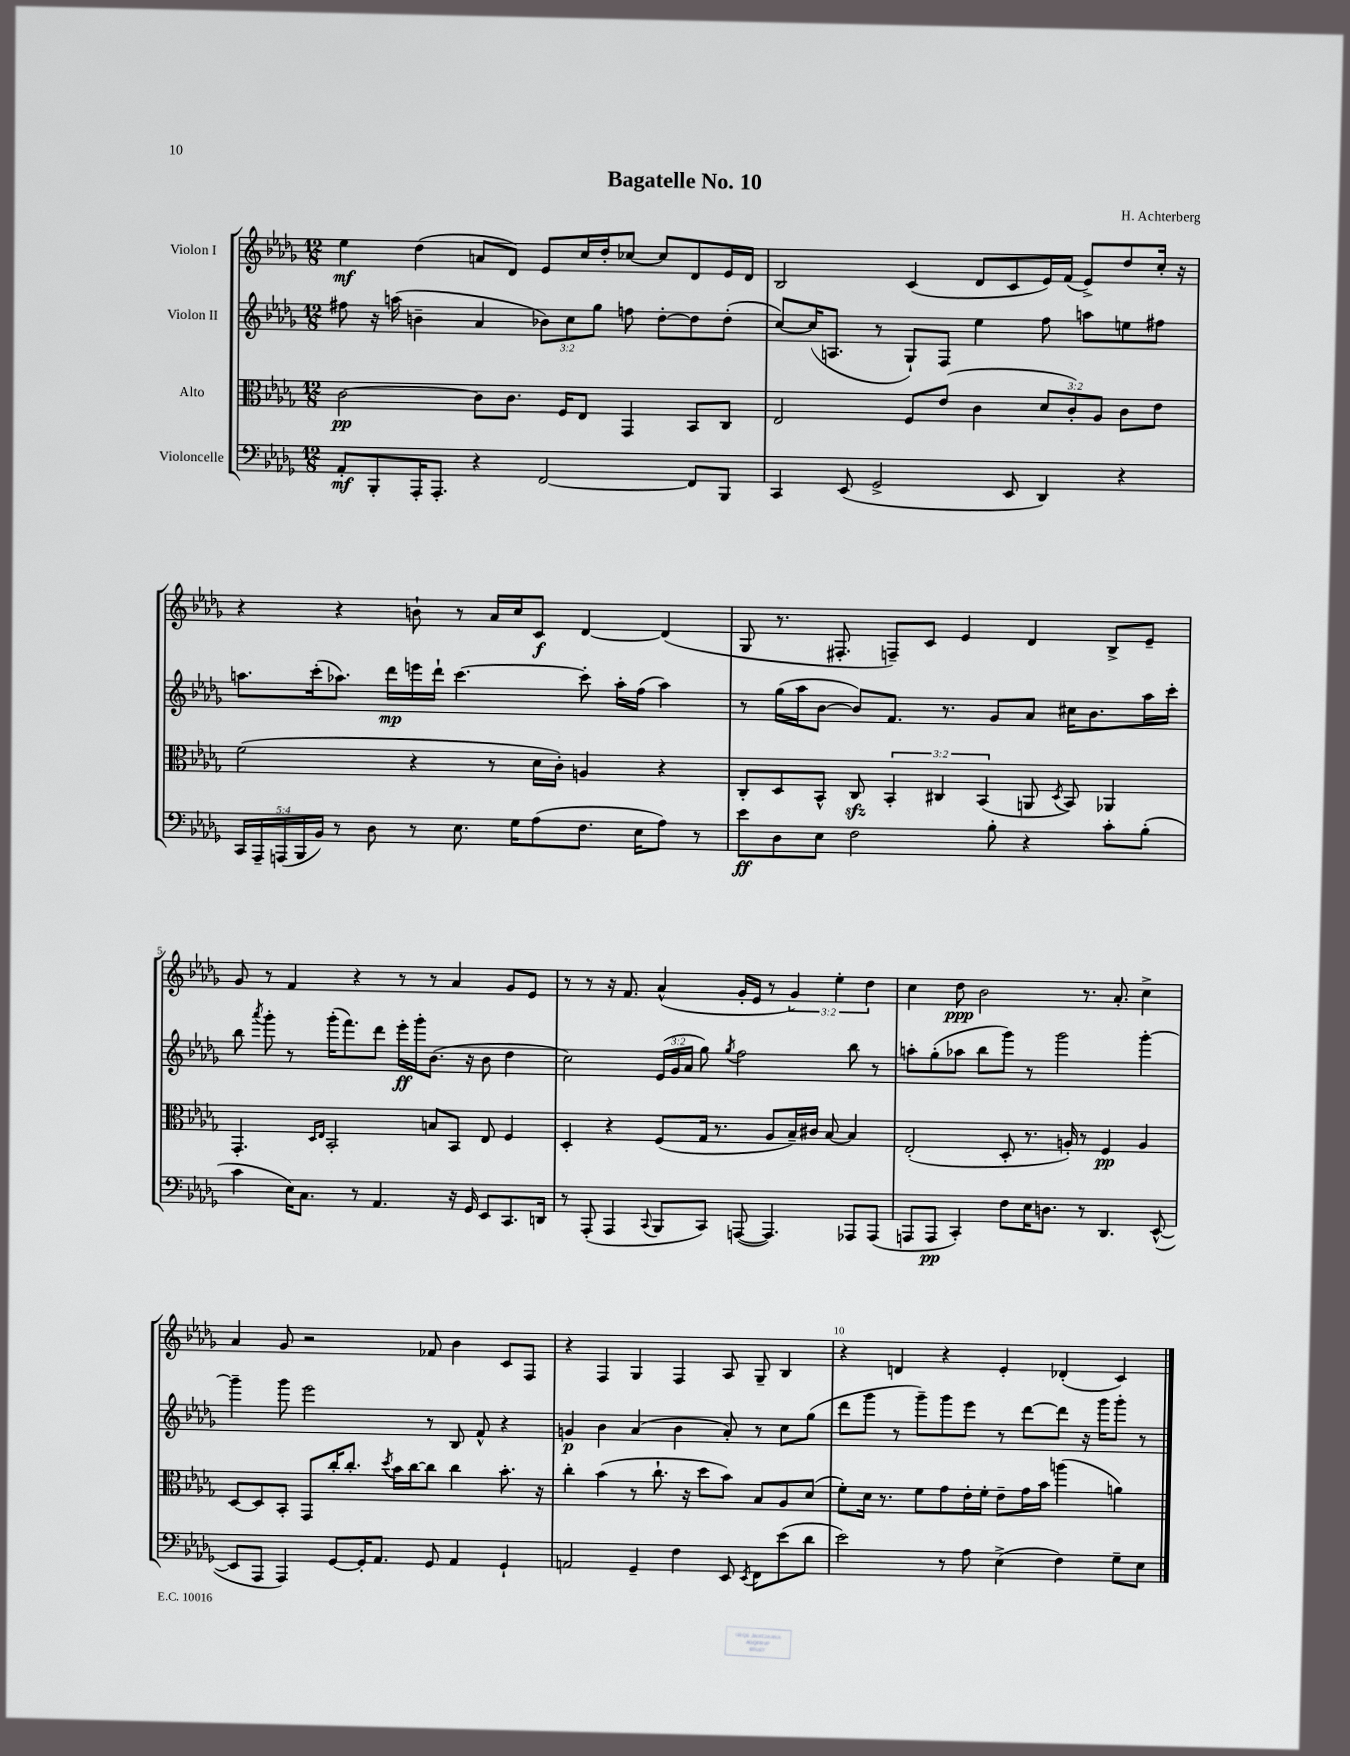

**kern	**dynam	**kern	**dynam	**kern	**dynam	**kern	**dynam
*part4	*part4	*part3	*part3	*part2	*part2	*part1	*part1
*staff4	*staff4	*staff3	*staff3	*staff2	*staff2	*staff1	*staff1
*I"Violoncelle	*	*I"Alto	*	*I"Violon II	*	*I"Violon I	*
*clefF4	*	*clefC3	*	*clefG2	*	*clefG2	*
*k[b-e-a-d-g-]	*	*k[b-e-a-d-g-]	*	*k[b-e-a-d-g-]	*	*k[b-e-a-d-g-]	*
*M12/8	*	*M12/8	*	*M12/8	*	*M12/8	*
=1	=1	=1	=1	=1	=1	=1	=1
8AA-'/L	mf	[2c\	pp	8ff#X\	.	4ee-\	mf
8BBB-'/	.	.	.	16r	.	.	.
.	.	.	.	(16aan\	.	.	.
16AAA-'/K	.	.	.	4bn~\	.	(4dd-\	.
8.AAA-'/J	.	.	.	.	.	.	.
4r	.	8c\L]	.	4a-/	.	8an/L	.
.	.	8.c\J	.	.	.	8d-/J)	.
[2FF/	.	.	.	12b-X\L)	.	8e-/L	.
.	.	16F/KL	.	.	.	.	.
.	.	.	.	12cc\	.	.	.
.	.	8E-/J	.	.	.	16cc/L	.
.	.	.	.	12gg-\J	.	.	.
.	.	.	.	.	.	16dd-'/J	.
.	.	4GG-/	.	8ffn\	.	[8cc-X/J	.
.	.	.	.	[8dd-'\L	.	8cc-/L]	.
8FF/L]	.	8BB-/L	.	8dd-\]	.	8d-/	.
8BBB-/J	.	8C/J	.	(8dd-'\J	.	16e-/L	.
.	.	.	.	.	.	16d-/JJ	.
=2	=2	=2	=2	=2	=2	=2	=2
4CC/	.	2E-/	.	[8cc/L)	.	2B-/	.
.	.	.	.	(16cc/K]	.	.	.
.	.	.	.	8.An/J	.	.	.
(8EE-/	.	.	.	.	.	.	.
2GG-^/	.	.	.	8r	.	.	.
.	.	8F/L	.	8G-`/L)	.	(4c/	.
.	.	(8e-/J	.	8F/J	.	.	.
.	.	4c\	.	4ee-\	.	8d-/L	.
8EE-/	.	.	.	.	.	8c/	.
4DD-/)	.	12d-/L	.	8ff\	.	16e-/L)	.
.	.	.	.	.	.	(16f/JJ	.
.	.	12c'/)	.	.	.	.	.
.	.	.	.	8aan\L	.	8e-^/L)	.
.	.	12A-/J	.	.	.	.	.
4r	.	8c\L	.	8een\	.	8dd-/	.
.	.	8e-\J	.	8ff#X\J	.	16cc'/Jk	.
.	.	.	.	.	.	16r	.
!!LO:LB:g=z
=3	=3	=3	=3	=3	=3	=3	=3
20CC/LL	.	(2f\	.	8.aan\L	.	4r	.
20AAA-~/	.	.	.	.	.	.	.
(20AAAn/	.	.	.	.	.	.	.
20BBB-/	.	.	.	.	.	.	.
.	.	.	.	(16ccc'\k	.	.	.
20BB-/JJ)	.	.	.	.	.	.	.
8r	.	.	.	8.aa-X\J)	.	4r	.
8D-\	.	.	.	.	.	.	.
.	.	.	.	16ddd-\LL	mp	.	.
8r	.	4r	.	16eeen\	.	8bn`\	.
.	.	.	.	16ddd-`\JJ	.	.	.
8.E-\	.	.	.	[4.ccc\	.	8r	.
.	.	8r	.	.	.	16a-/LL	.
16G-\KL	.	.	.	.	.	16cc/J	.
(8A-\	.	16d-\LL	.	.	.	8c/J	f
.	.	16c'\JJ)	.	.	.	.	.
8.F\J	.	4An/	.	8ccc'\]	.	[4d-/	.
.	.	.	.	16aa-'\LL	.	.	.
16E-\KL	.	.	.	(16ff\JJ	.	.	.
8A-\J)	.	4r	.	4aa-\)	.	(4d-/]	.
8r	.	.	.	.	.	.	.
=4	=4	=4	=4	=4	=4	=4	=4
8e-\L	ff	8C'/L	.	8r	.	8G-/	.
8D-\	.	8D-/	.	(16gg-\LL	.	8.r	.
.	.	.	.	16aa-\J	.	.	.
8E-\J	.	8BB-^^/J	.	[8b-\J	.	.	.
.	.	.	.	.	.	8.F#X'/	.
2F\	.	8Czz/	.	8b-/L])	.	.	.
.	.	6BB-'/	.	8.f/J	.	8Fn~/L)	.
.	.	.	.	.	.	8c/J	.
.	.	6C#X/	.	.	.	.	.
.	.	.	.	8.r	.	.	.
.	.	.	.	.	.	4e-/	.
.	.	(6BB-/	.	.	.	.	.
8B-'\	.	.	.	8g-/L	.	.	.
4r	.	8AAn/	.	8a-/J	.	4d-/	.
.	.	8qD-/	.	.	.	.	.
.	.	8BB-/)	.	16cc#X\KL	.	.	.
.	.	.	.	8.b-\	.	.	.
8c'\L	.	4AA-X/	.	.	.	8B-^/L	.
(8B-'\J	.	.	.	16aa-\L	.	8e-~/J	.
.	.	.	.	16ccc'\JJ	.	.	.
!!LO:LB:g=z
=5	=5	=5	=5	=5	=5	=5	=5
4c\	.	4.GG-'/	.	8bb-\	.	8g-/	.
.	.	.	.	8qaaa-/	.	.	.
.	.	.	.	8ggg-'\	.	8r	.
16E-\KL)	.	.	.	8r	.	4f/	.
8.C\J	.	.	.	.	.	.	.
.	.	16qqD-/LL	.	.	.	.	.
.	.	16qqE-/JJ	.	.	.	.	.
.	.	2BB-'/	.	(16ggg-'\KL	.	.	.
.	.	.	.	8.fff\)	.	.	.
8r	.	.	.	.	.	4r	.
4.AA-/	.	.	.	8ddd-\J	.	.	.
.	.	.	.	16eee-'\LL	ff	8r	.
.	.	.	.	16ggg-'\J	.	.	.
.	.	8Bn/L	.	(8.b-\J	.	8r	.
16r	.	8BB-/J	.	.	.	4a-/	.
16GG-/	.	.	.	16r	.	.	.
8EE-/L	.	8E-/	.	8b-\	.	.	.
8.CC/	.	4F/	.	4dd-\	.	8g-/L	.
.	.	.	.	.	.	8e-/J	.
16DDn/Jk	.	.	.	.	.	.	.
=6	=6	=6	=6	=6	=6	=6	=6
8r	.	4D-'/	.	2cc\)	.	8r	.
(8AAA-'/	.	.	.	.	.	8r	.
4AAA-/	.	4r	.	.	.	16r	.
.	.	.	.	.	.	8.f/	.
8qqCC/	.	.	.	.	.	.	.
8BBB-/L	.	(8F/L	.	(24e-/LL	.	(4a-^^/	.
.	.	.	.	24g-/	.	.	.
.	.	.	.	24a-/JJ	.	.	.
8CC/J)	.	16G-/Jk	.	8gg-\)	.	.	.
.	.	8.r	.	.	.	.	.
.	.	.	.	8qgg-/	.	.	.
([8AAAn/	.	.	.	2ff\	.	16g-'/LL	.
.	.	.	.	.	.	16e-/JJ	.
4.AAA/])	.	8A-/L	.	.	.	8r	.
.	.	16B-~/L)	.	.	.	6g-/)	.
.	.	16c#X/JJ	.	.	.	.	.
.	.	[8B-/	.	.	.	.	.
.	.	.	.	.	.	6ee-'\	.
8AAA-X/L	.	4B-/]	.	8bb-\	.	.	.
.	.	.	.	.	.	6dd-\	.
(8AAA-/J	.	.	.	8r	.	.	.
=7	=7	=7	=7	=7	=7	=7	=7
8AAAn/L	.	(2E-'/	.	8aan'\L	.	4cc\	.
8AAA/J	pp	.	.	(8gg-'\	.	.	.
4CC'/)	.	.	.	8aa-X\J	.	8dd-\	ppp
.	.	.	.	8bb-\L	.	2b-\	.
8F\L	.	8D-'/	.	8ggg-\J)	.	.	.
16E-\K	.	8.r	.	8r	.	.	.
8.Dn\J	.	.	.	.	.	.	.
.	.	.	.	2ggg-\	.	.	.
.	.	16An'/)	.	.	.	.	.
8r	.	8r	.	.	.	8.r	.
4.DD-/	.	4F/	pp	.	.	.	.
.	.	.	.	.	.	8.a-'/	.
.	.	4A/	.	[4ggg-'\	.	4cc^\	.
([8EE-^^/	.	.	.	.	.	.	.
!!LO:LB:g=z
=8	=8	=8	=8	=8	=8	=8	=8
8EE-/L]	.	[8D-/L	.	4ggg-~\]	.	4a-/	.
8AAA-/J	.	8D-/]	.	.	.	.	.
4AAA-/)	.	8BB-'/J	.	8ggg-\	.	8g-/	.
.	.	8GG-/L	.	2eee-\	.	2r	.
[8GG-/L	.	16cc'/K	.	.	.	.	.
.	.	8.cc'/J	.	.	.	.	.
16GG-'/K]	.	.	.	.	.	.	.
8.AA-/J	.	.	.	.	.	.	.
.	.	8qdd-/	.	.	.	.	.
.	.	16b-\LL	.	.	.	.	.
.	.	[16cc\J	.	.	.	.	.
8GG-/	.	8cc\J]	.	8r	.	8f-X/	.
4AA-/	.	4cc\	.	8B-/	.	4b-\	.
.	.	.	.	8f^^/	.	.	.
4GG-`/	.	8.b-'\	.	4r	.	8c/L	.
.	.	.	.	.	.	8F/J	.
.	.	16r	.	.	.	.	.
=9	=9	=9	=9	=9	=9	=9	=9
2AAn/	.	4cc'\	.	4gn/	p	4r	.
.	.	(4b-\	.	4b-\	.	4F/	.
4GG-~/	.	8r	.	(4a-/	.	4G-/	.
.	.	8.cc`\	.	.	.	.	.
4F\	.	.	.	4b-\	.	4F/	.
.	.	16r	.	.	.	.	.
.	.	8dd-\L	.	.	.	.	.
8EE-/	.	8b-\J)	.	8a-'/)	.	8A-/	.
8qEE-/	.	.	.	.	.	.	.
8FF\L	.	8B-/L	.	8r	.	8G-~/	.
(8e-\	.	8A-/	.	8cc\L	.	4B-/	.
8d-\J	.	(8d-/J	.	(8gg-\J	.	.	.
=10	=10	=10	=10	=10	=10	=10	=10
2e-\)	.	8f'\L)	.	8ddd-\L	.	4r	.
.	.	16d-\Jk	.	8ggg-\J	.	.	.
.	.	8.r	.	.	.	.	.
.	.	.	.	8r	.	4dn/	.
.	.	8f\L	.	8ggg-~\L)	.	.	.
8r	.	8g-\	.	8ggg-\	.	4r	.
8A-\	.	16e-'\L	.	8eee-\J	.	.	.
.	.	16f'\JJ	.	.	.	.	.
(4E-^\	.	8e-~\L	.	8r	.	4e-'/	.
.	.	16g-\L	.	[8ddd-\L	.	.	.
.	.	16b-\JJ	.	.	.	.	.
4F\)	.	(4aan\	.	8ddd-\J]	.	(4d-X'/	.
.	.	.	.	16r	.	.	.
.	.	.	.	16ggg-\KL	.	.	.
8G-~\L	.	4an\)	.	8ggg-'\J	.	4c/)	.
8E-\J	.	.	.	8r	.	.	.
==	==	==	==	==	==	==	==
*-	*-	*-	*-	*-	*-	*-	*-
